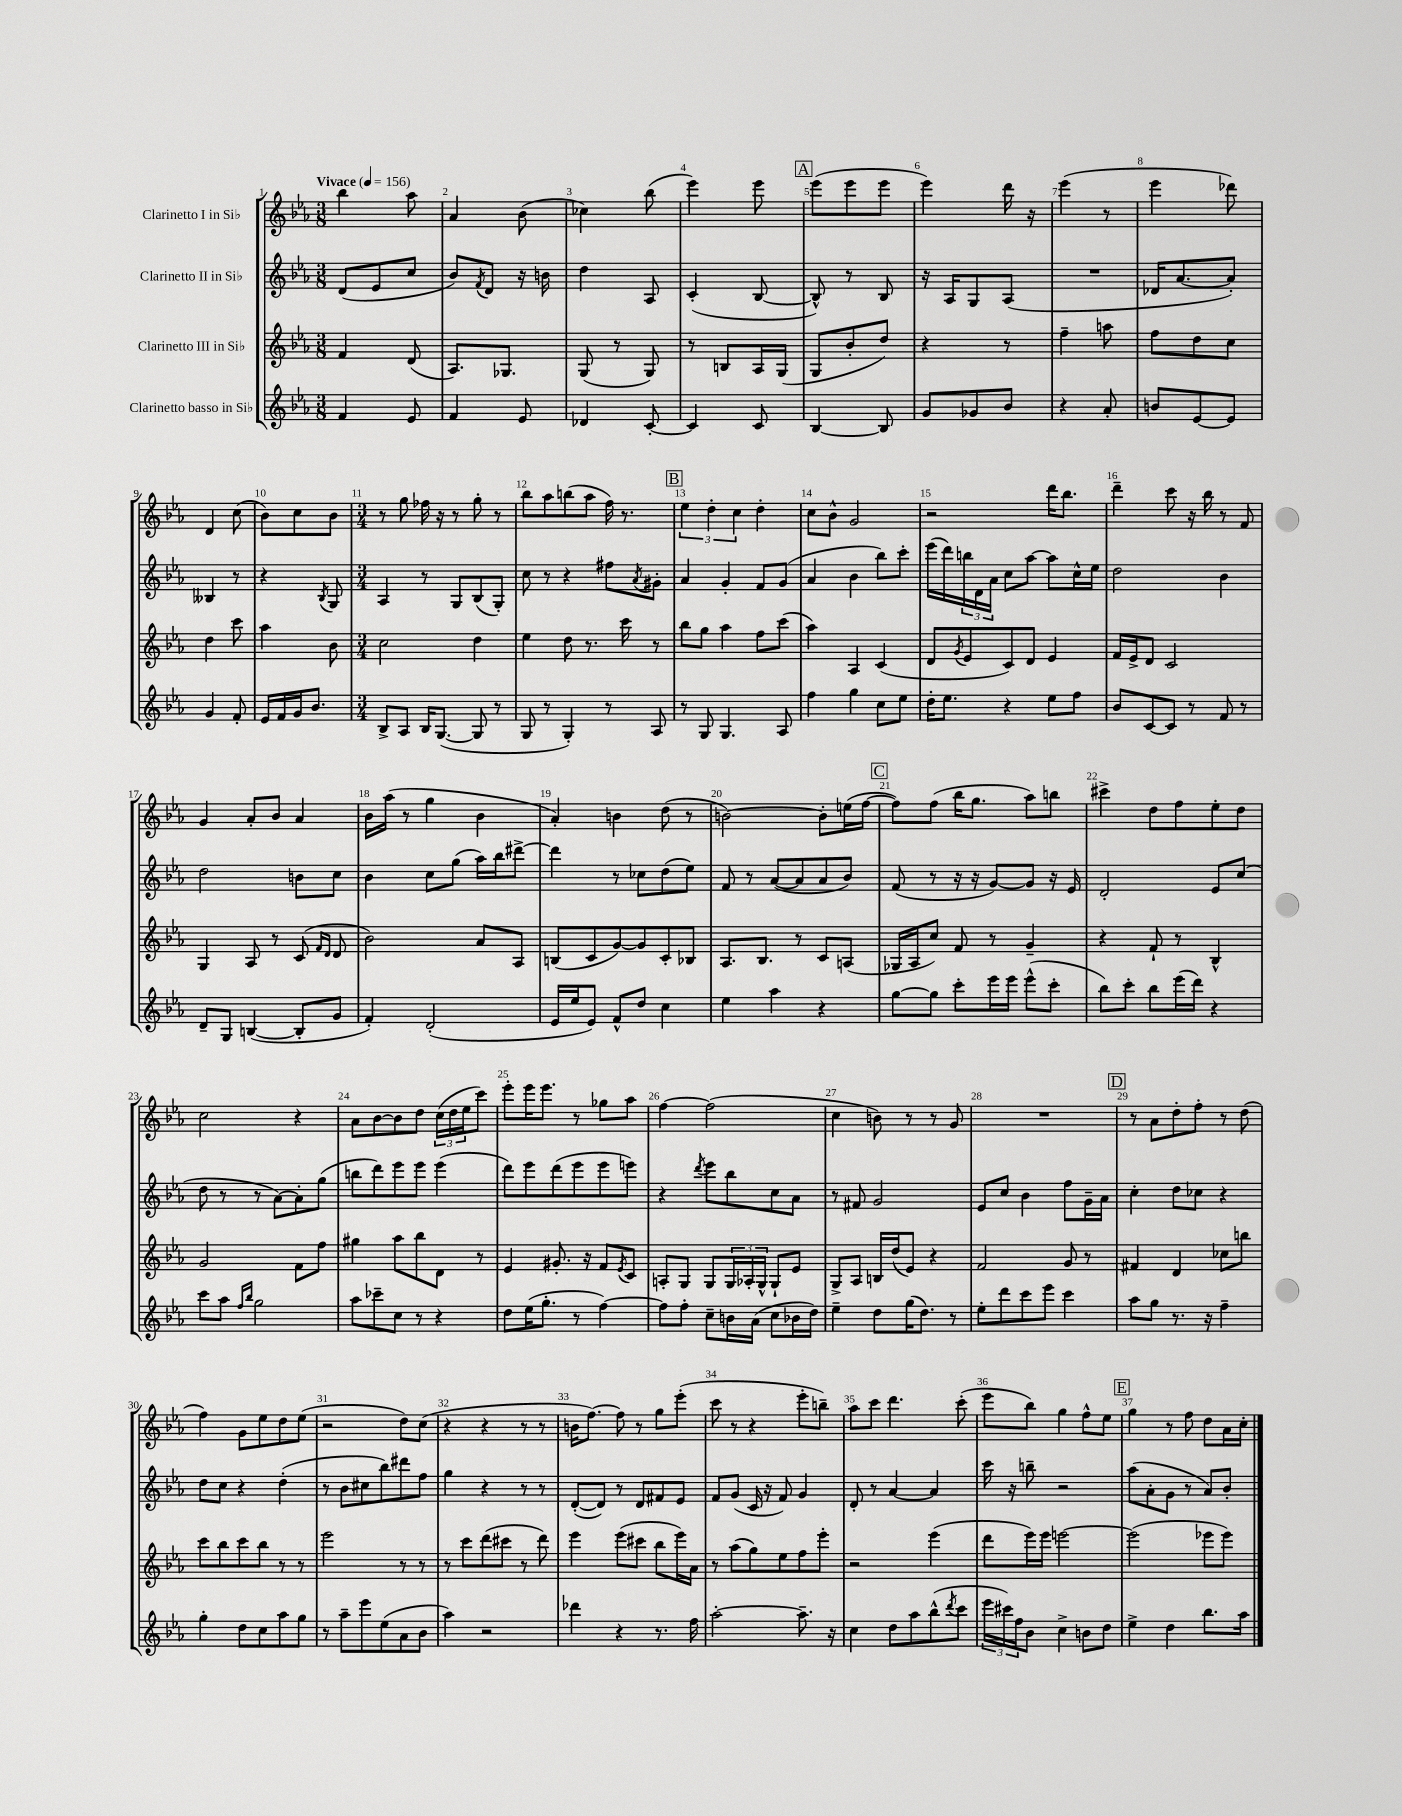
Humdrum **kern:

**kern	**kern	**kern	**kern
*part4	*part3	*part2	*part1
*staff4	*staff3	*staff2	*staff1
*I"Clarinetto basso in Si♭	*I"Clarinetto III in Si♭	*I"Clarinetto II in Si♭	*I"Clarinetto I in Si♭
*clefG2	*clefG2	*clefG2	*clefG2
*k[b-e-a-]	*k[b-e-a-]	*k[b-e-a-]	*k[b-e-a-]
*M3/8	*M3/8	*M3/8	*M3/8
*MM156	*MM156	*MM156	*MM156
=1	=1	=1	=1
!	!	!	!LO:TX:a:B:t=Vivace
4f/	4f/	(8d/L	4bb-\
.	.	8e-/	.
8e-/	(8d/	8cc/J	8aa-\
=2	=2	=2	=2
4f/	8.A-/L)	8b-/L)	4a-/
.	.	8qf/	.
.	.	8d/J	.
.	8.G-X/J	.	.
8e-/	.	16r	(8b-\
.	.	16bn\	.
=3	=3	=3	=3
4d-X/	(8G/	4dd\	4cc-X\)
.	8r	.	.
[8c'/	8G/)	8A-/	(8bb-\
=4	=4	=4	=4
4c/]	8r	(4c'/	4eee-\)
.	8Bn/L	.	.
8c/	16A-/L	[8B-/	8eee-\
.	(16G/JJ	.	.
!!LO:REH:place=s1:t=A
=5	=5	=5	=5
[4B-/	8G/L	8B-^^/])	(8eee-\L
.	8b-'/	8r	8eee-\
8B-/]	8dd/J)	8B-/	8eee-\J
=6	=6	=6	=6
8g/L	4r	16r	4eee-\)
.	.	16A-/KL	.
8g-X/	.	8G/	.
8b-/J	8r	(8A-/J	16ddd\
.	.	.	16r
=7	=7	=7	=7
4r	4ff~\	4.r	(4eee-\
8a-'/	8aan\	.	8r
=8	=8	=8	=8
8bn/L	8ff\L	16d-X/KL	4eee-\
.	.	[8.a-/	.
[8e-/	8dd\	.	.
8e-/J]	8cc\J	8a-'/J])	8ddd-X\)
!!LO:LB:g=z
=9	=9	=9	=9
4g/	4dd\	4B--X/	4d/
8f'/	8ccc\	8r	(8cc\
=10	=10	=10	=10
16e-/LL	4aa-\	4r	8b-\L)
16f/	.	.	.
16g/J	.	.	8cc\
8.b-/J	.	.	.
.	.	8qB-/	.
.	8b-\	8G/	8b-\J
=11	=11	=11	=11
*M3/4	*M3/4	*M3/4	*M3/4
8B-^/L	2cc\	4A-/	8r
8A-/J	.	.	8gg\
16B-/KL	.	8r	16ff-X\
([8.G/J	.	.	16r
.	.	8G/L	8r
8G/]	4dd\	(8B-/	8gg'\
8r	.	8G'/J)	8r
=12	=12	=12	=12
8G/	4ee-\	8cc\	8bb-\L
8r	.	8r	8aa-\
4G'/)	8dd\	4r	(8bbn\
.	8.r	.	8aa-\J
8r	.	8ff#X\L	16ff\)
.	16ccc\	.	8.r
.	.	8qa-/	.
8A-/	8r	8g#X'\J	.
!!LO:REH:place=s1:t=B
=13	=13	=13	=13
8r	8bb-\L	4a-/	6ee-\
8G/	8gg\J	.	.
.	.	.	6dd'\
4.G/	4aa-\	4g'/	.
.	.	.	6cc\
.	8ff\L	8f/L	4dd'\
8A-/	(8ccc\J	(8g/J	.
=14	=14	=14	=14
4ff\	4aa-\)	4a-/	8cc\L
.	.	.	8b-^^\J
4gg\	4A-/	4b-\	2g/
8cc\L	(4c/	8bb-\L)	.
8ee-\J	.	8ccc'\J	.
=15	=15	=15	=15
16dd'\KL	8d/L	(16eee-\LL	2r
8.ee-\J	.	16ddd\)	.
.	8qg/	.	.
.	8e-/	24bbn\	.
.	.	24d\	.
.	.	24a-\JJ	.
4r	8c/)	8cc\L	.
.	8d/J	[8aa-\J	.
8ee-\L	4e-/	8aa-\L]	16ddd\KL
.	.	.	8.bb-\J
8ff\J	.	16cc^^\L	.
.	.	16ee-\JJ	.
=16	=16	=16	=16
8b-/L	16f/LL	2dd\	4ddd~\
.	16e-^/J	.	.
[8c/	8d/J	.	.
8c/J]	2c/	.	8ccc\
8r	.	.	16r
.	.	.	16bb-\
8f/	.	4b-\	8r
8r	.	.	8f/
!!LO:LB:g=z
=17	=17	=17	=17
8d~/L	4G/	2dd\	4g/
8G/J	.	.	.
([4Bn/	8A-/	.	8a-'/L
.	8r	.	8b-/J
8B'/L]	(8c/	8bn\L	4a-/
.	16qqf/LL	.	.
.	16qqd/JJ	.	.
8g/J	8d/	8cc\J	.
=18	=18	=18	=18
4f'/)	2b-\)	4b-\	16b-\LL
.	.	.	(16aa-\JJ
.	.	.	8r
(2d'/	.	8cc\L	4gg\
.	.	(8gg\J	.
.	8a-/L	16aa-\LL)	4b-\
.	.	16bb-\J	.
.	8A-/J	[8ddd#X^\J	.
=19	=19	=19	=19
16e-/LL	(8Bn/L	4ddd#\]	4a-'/)
16ee-/J	.	.	.
8e-/J)	8c/	.	.
8f^^/L	[8g/)	8r	4bn\
8dd/J	8g/]	8cc-X\L	.
4cc\	8c'/	(8dd\	(8dd\
.	8B-X/J	8ee-\J)	8r
=20	=20	=20	=20
4ee-\	8.A-/L	8f/	[2bn\)
.	.	8r	.
.	8.B-/J	.	.
4aa-\	.	([8a-/L	.
.	8r	8a-/]	.
4r	8c/L	8a-/	8b'\L]
.	(8An/J	8b-/J)	(16een\L
.	.	.	[16ff\JJ
!!LO:REH:place=s1:t=C
=21	=21	=21	=21
[8gg\L	16G-X/LL	(8f/	8ff\L])
.	16A-/J	.	.
8gg\J]	8cc/J)	8r	(8ff\J
8ccc'\L	8f/	16r	16bb-\KL
.	.	16r	8.gg\J
16eee-\L	8r	[8g/L)	.
16eee-\JJ	.	.	.
(8eee-^^\L	4g~/	8g/J]	8aa-\L)
8ccc'\J	.	16r	8bbn\J
.	.	16e-/	.
=22	=22	=22	=22
8bb-\L)	4r	2d'/	4ccc#X^\
8ccc'\J	.	.	.
8bb-\L	8f`/	.	8dd\L
(16eee-\L	8r	.	8ff\
16ddd\JJ)	.	.	.
4r	4B-^^/	8e-/L	8ee-'\
.	.	(8cc/J	8dd\J
!!LO:LB:g=z
=23	=23	=23	=23
8ccc\L	2g/	8dd\	2cc\
8aa-\J	.	8r	.
16qqff/LL	.	.	.
16qqbb-/JJ	.	.	.
2gg\	.	8r	.
.	.	[8a-\L)	.
.	8f\L	8a-'\]	4r
.	8ff\J	(8gg\J	.
=24	=24	=24	=24
8aa-\L	4gg#X\	8bbn\L	8a-\L
8ccc-X~\	.	8ddd\)	[8b-\
8cc\J	8aa-\L	8eee-\	8b-\]
8r	8bb-\	8eee-\J	8dd\J
4r	8d\J	(4eee-\	(24cc\LL
.	.	.	24dd\
.	.	.	24ee-\J
.	8r	.	8ccc\J)
=25	=25	=25	=25
8dd\L	4e-/	8ddd\L)	8eee-'\L
(16ee-\K	.	8eee-\	16eee-\K
8.gg'\J	.	.	8.eee-\J
.	8.g#X'/	(8ddd\	.
8r	.	8eee-\	8r
.	16r	.	.
[4ff\)	8f/L	8eee-\	8gg-X\L
.	8qe-/	.	.
.	8c/J	8eeen\J)	8aa-\J
=26	=26	=26	=26
8ff\L]	8An'/L	4r	[4ff\
8ff'\J	8G/J	.	.
.	.	8qddd/	.
8cc~\L	8G/L	8eee-\L	(2ff\]
16bn\L	24G/L	8bb-\	.
.	24A-X'/	.	.
(16a-\JJ	.	.	.
.	24G^^/JJ	.	.
8cc\L	8G`/L	8cc\	.
16b-X\L	8e-/J	8a-\J	.
16dd\JJ)	.	.	.
=27	=27	=27	=27
4ee-~\	8G^/L	8r	4cc\
.	8A-/J	8f#X/	.
8dd\L	16Bn/LL	2g/	8bn\)
.	(16dd/J	.	.
(16gg\K	8e-/J)	.	8r
8.dd\J)	.	.	.
.	4r	.	8r
8r	.	.	8g/
=28	=28	=28	=28
8ee-'\L	2f/	8e-/L	2.r
8ddd\	.	8cc/J	.
8ccc\	.	4b-\	.
8eee-\J	.	.	.
4ccc\	8g/	8ff\L	.
.	8r	16g~\L	.
.	.	16a-\JJ	.
!!LO:REH:place=s1:t=D
=29	=29	=29	=29
8aa-\L	4f#X/	4cc'\	8r
8gg\J	.	.	8a-\L
8.r	4d/	8dd\L	8dd'\
.	.	8cc-X\J	8ff'\J
16r	.	.	.
4ff~\	8cc-X\L	4r	8r
.	8bbn\J	.	(8dd\
!!LO:LB:g=z
=30	=30	=30	=30
4gg'\	8ccc\L	8dd\L	4ff\)
.	8bb-\	8cc\J	.
8dd\L	8ccc\	4r	8g\L
8cc\	8bb-\J	.	8ee-\
8aa-\	8r	(4dd'\	8dd\
8gg\J	8r	.	(8ee-\J
=31	=31	=31	=31
8r	2eee-\	8r	2r
8aa-~\L	.	8b-\L	.
8eee-\	.	8cc#X\	.
(8ee-\	.	8bb-\)	.
8a-\	8r	8ddd#X\	8dd\L)
8b-\J	8r	8ff\J	(8cc\J
=32	=32	=32	=32
4aa-\)	8r	4gg\	4r
.	8ccc\L	.	.
2r	(8ddd\	4r	4r
.	8ccc#X\J	.	.
.	8r	8r	8r
.	8ddd\)	8r	8r
=33	=33	=33	=33
4ddd-X\	4eee-\	([8d'/L	16bn\KL
.	.	.	[8.ff\J)
.	.	8d/J])	.
4r	(8eee-\L	8r	8ff\]
.	8ccc#X\J	8d/L	8r
8.r	8bb-\L	8f#X/	8gg\L
.	16eee-\L)	8e-/J	(8eee-'\J
16ff\	16a-\JJ	.	.
=34	=34	=34	=34
[2aa-'\	8r	8f/L	8ccc\
.	(8aa-\L	(8g/J	8r
.	8gg\)	16c/	4r
.	.	16r	.
.	8ee-\	8f/)	.
8.aa-~\]	8ff\	4g/	8eee-'\L
.	8eee-'\J	.	8bbn~\J)
16r	.	.	.
=35	=35	=35	=35
4cc\	2r	8d'/	8aa-\L
.	.	8r	8ccc\J
8dd\L	.	[4a-/	4.ddd\
8aa-\	.	.	.
(8bb-^^\	(4eee-\	4a-/]	.
8qddd/	.	.	.
8ccc\J	.	.	(8ccc'\
=36	=36	=36	=36
24eee-\LL	8ddd\L	16ccc\	8eee-\L
24ccc#X\)	.	.	.
.	.	16r	.
24ff\J	.	.	.
8b-\J	16eee-\L)	8bbn~\	8bb-\J)
.	16eee-\JJ	.	.
4cc^\	[2eeen\	2r	4gg\
8bn\L	.	.	8ff^^\L
8dd\J	.	.	8ee-\J
!!LO:REH:place=s1:t=E
=37	=37	=37	=37
4ee-^\	(2eee\]	(8aa-\L	4gg\
.	.	8a-'\	.
4dd\	.	8g\J	8r
.	.	8r	8ff\
8.bb-\L	8eee-X\L	8a-/L)	8dd\L
.	8eee-\J)	8b-'/J	16a-\L
16aa-\Jk	.	.	16cc'\JJ
==	==	==	==
*-	*-	*-	*-
